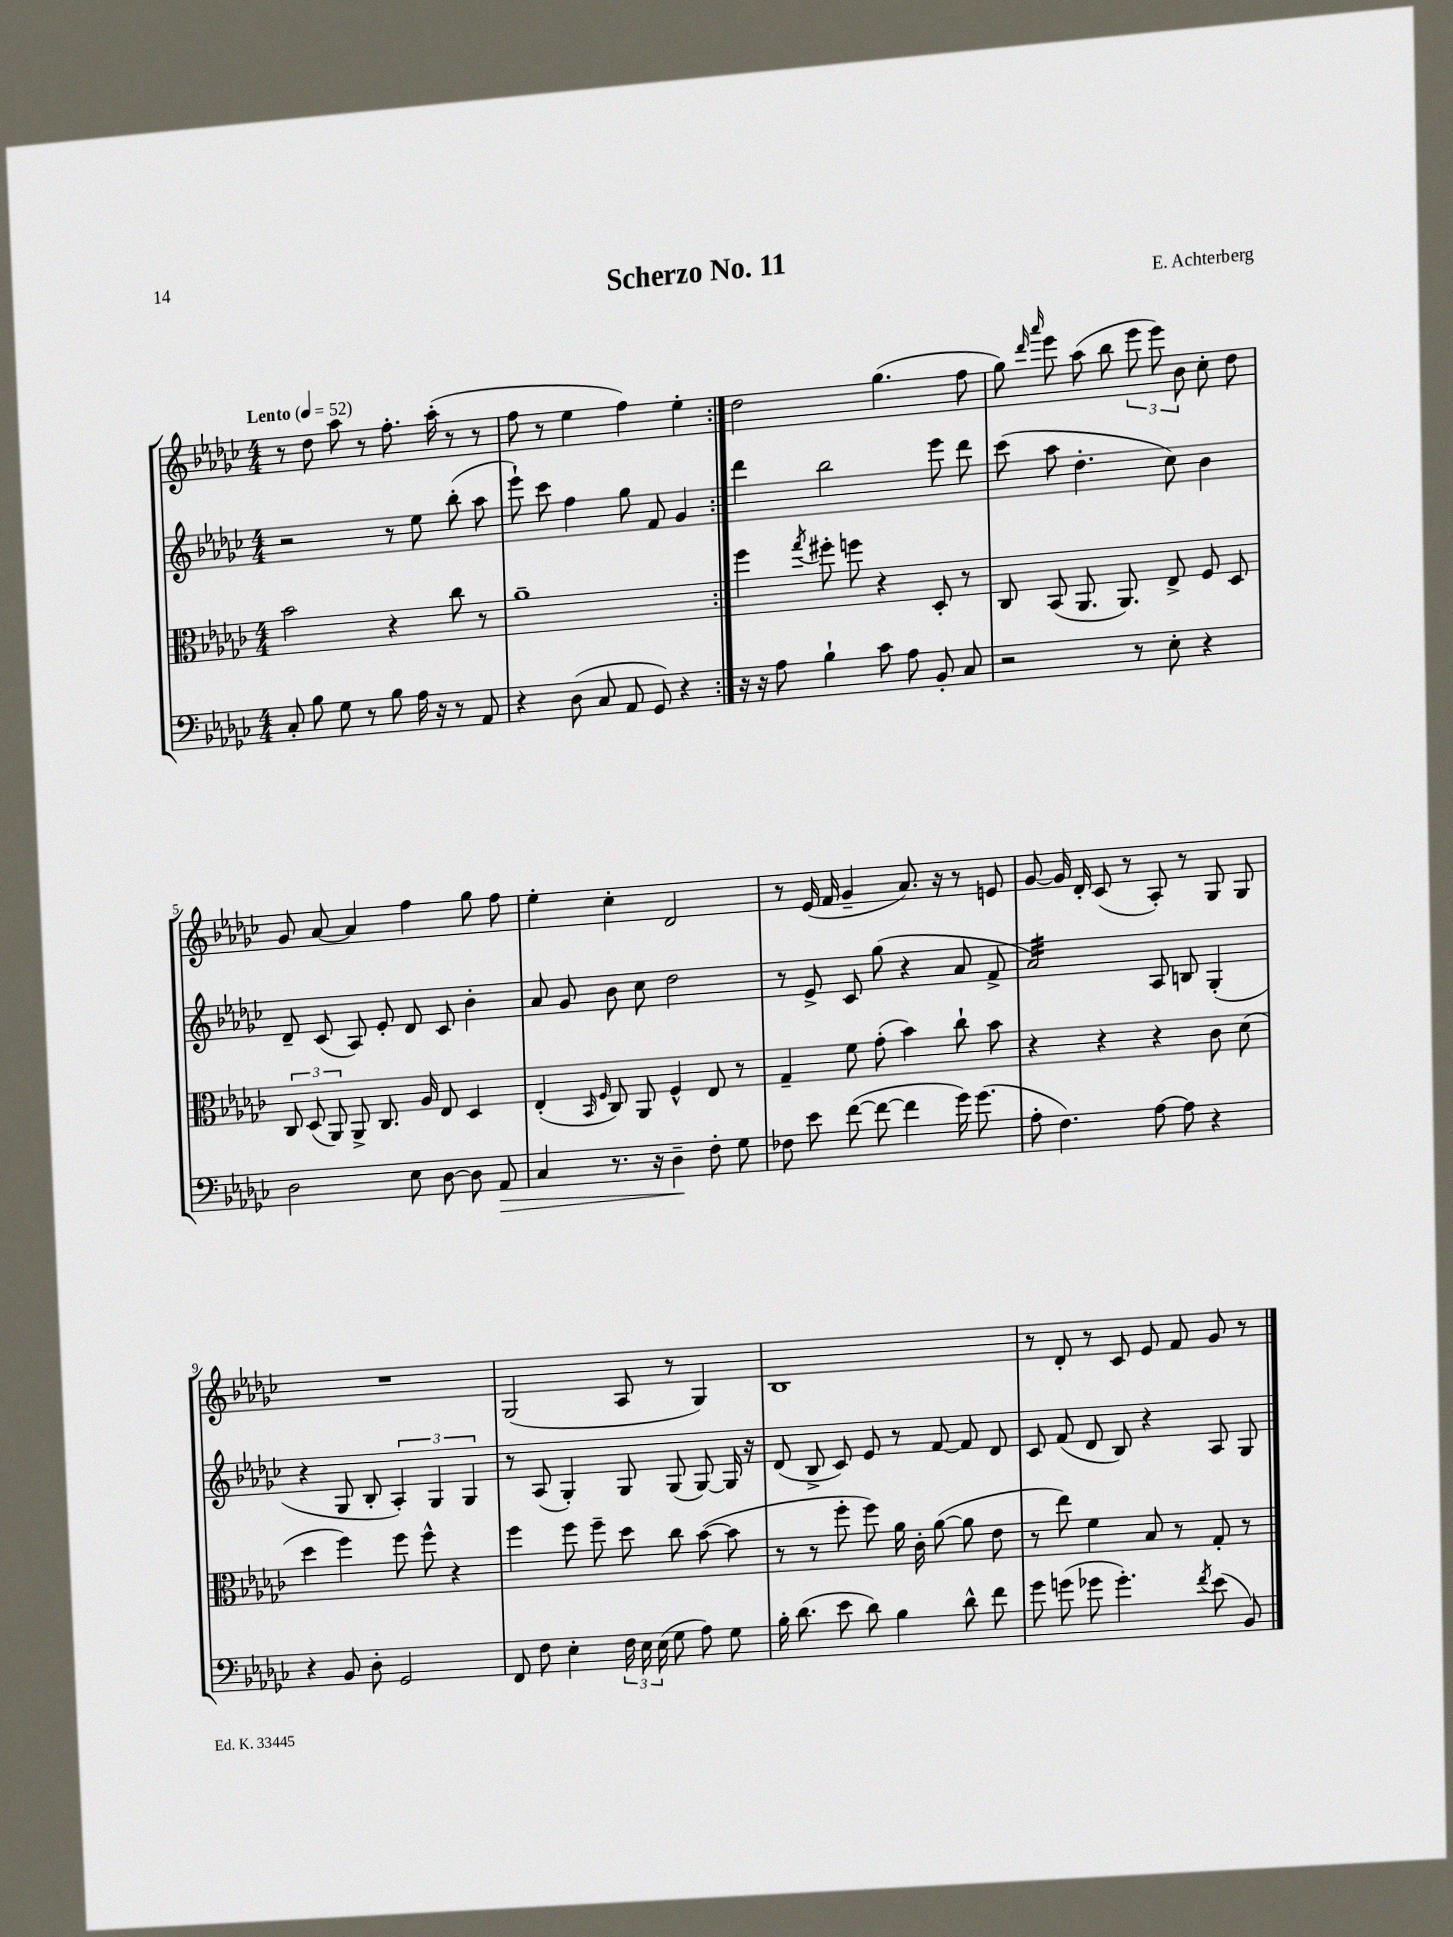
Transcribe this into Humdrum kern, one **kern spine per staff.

**kern	**kern	**kern	**kern
*staff4	*staff3	*staff2	*staff1
*clefF4	*clefC3	*clefG2	*clefG2
*k[b-e-a-d-g-c-]	*k[b-e-a-d-g-c-]	*k[b-e-a-d-g-c-]	*k[b-e-a-d-g-c-]
*M4/4	*M4/4	*M4/4	*M4/4
*MM52	*MM52	*MM52	*MM52
8C-'	2b-	2r	8r
8B-	.	.	8dd-
8G-	.	.	8aa-
8r	.	.	8r
8B-	4r	8r	8.ff'
16A-	.	8ee-	.
16r	.	.	(16aa-'
8r	8cc-	(8bb-'	8r
8AA-	8r	8aa-	8r
=	=	=	=
4r	1a-~	8eee-`)	8ff
.	.	8ccc-	8r
(8D-	.	4ff	4ee-
8C-	.	.	.
8AA-	.	8gg-	4ff)
8GG-)	.	8f	.
4r	.	4g-	4ee-'
=:|!	=:|!	=:|!	=:|!
16r	4ff	4ddd-	2dd-
16r	.	.	.
8A-	.	.	.
.	8qgg-	.	.
4B-`	8ff#'	2bb-	.
.	8ff	.	.
8c-	4r	.	(4.gg-
8A-	.	.	.
8BB-'	8D-'	8eee-	.
8C-	8r	8ddd-	8ff
=	=	=	=
2r	8C-	(8ccc-	8gg-)
.	.	.	16qqddd-
.	.	.	16qqaaa-
.	(8BB-	8aa-	8eee-
.	8.AA-	4.dd-'	(8aa-
.	.	.	8bb-
.	8.AA-)	.	.
8r	.	.	12eee-
.	.	.	12eee-)
8E-'	8E-^	8cc-)	.
.	.	.	12b-
4r	8F	4b-	8cc-'
.	8D-	.	8dd-
=	=	=	=
2D-	12C-	8d-~	8g-
.	(12D-	.	.
.	.	(8c-	[8a-
.	12AA-)	.	.
.	8AA-^	8A-)	4a-]
.	8.C-	8e-'	.
8E-	.	8d-	4ff
.	16A-	.	.
[8D-	8E-	8c-	.
8D-]	4D-	4b-'	8gg-
8AA-	.	.	8ff
=	=	=	=
4C-	(4E-'	8a-	4ee-'
.	.	8g-	.
.	16qqBB-	.	.
.	16qqF	.	.
8.r	8C-)	8b-	4cc-'
.	8AA-	8cc-	.
16r	.	.	.
4D-~	4F^^	2dd-	2d-
8F'	8E-	.	.
8G-	8r	.	.
=	=	=	=
8F-	4G-~	8r	8r
8e-	.	8e-^	(16e-
.	.	.	16f
([8f	8f	8c-	4g-~
8f_	(8g-'	(8gg-	.
4f]	4b-)	4r	8.a-)
.	.	.	16r
16g-)	8cc-`	8a-	8r
(8.g-	.	.	.
.	8b-	8f^	8e
=	=	=	=
8A-'	4r	2a-)	[8g-
4.F)	.	.	16g-]
.	.	.	16d-'
.	4r	.	(8c-
.	.	.	8r
[8A-	4r	8A-	8A-')
8A-]	.	8B	8r
4r	8c-	(4G-'	8G-
.	(8d-	.	8G-
=	=	=	=
4r	4dd-	4r	1r
8BB-	4ff)	8G-	.
8D-'	.	8B-'	.
2GG-	8ff	6A-')	.
.	8ff^^	.	.
.	.	6G-	.
.	4r	.	.
.	.	6G-	.
=	=	=	=
8FF	4ff	8r	(2G-
8F	.	(8A-	.
4E-'	8ff	4G-')	.
.	8ff~	.	.
24F	8dd-	8G-	8A-
24E-	.	.	.
(24E-	.	.	.
8G-	8cc-	(8G-	8r
8A-)	([8b-	[8G-)	4G-)
8G-	8b-]	16G-]	.
.	.	16r	.
=	=	=	=
16B-'	8r	(8d-	1B-
(8.d-	.	.	.
.	8r	8B-^	.
8e-	8ff'	8c-)	.
8d-)	8ff)	8e-	.
4B-	16a-	8r	.
.	16c-'	.	.
.	([8a-	[8f	.
8d-^^	8a-]	8f]	.
8f	8e-	8d-	.
=	=	=	=
8g-	8r	8c-	8r
(8g	8ee-)	(8f	8d-'
8g-	4f	8d-	8r
4.g-')	.	8B-)	8c-
.	8B-	4r	8e-
.	8r	.	8f
8qf	.	.	.
(8e-	8G-'	8A-	8g-
8BB-)	8r	8G-	8r
==	==	==	==
*-	*-	*-	*-
